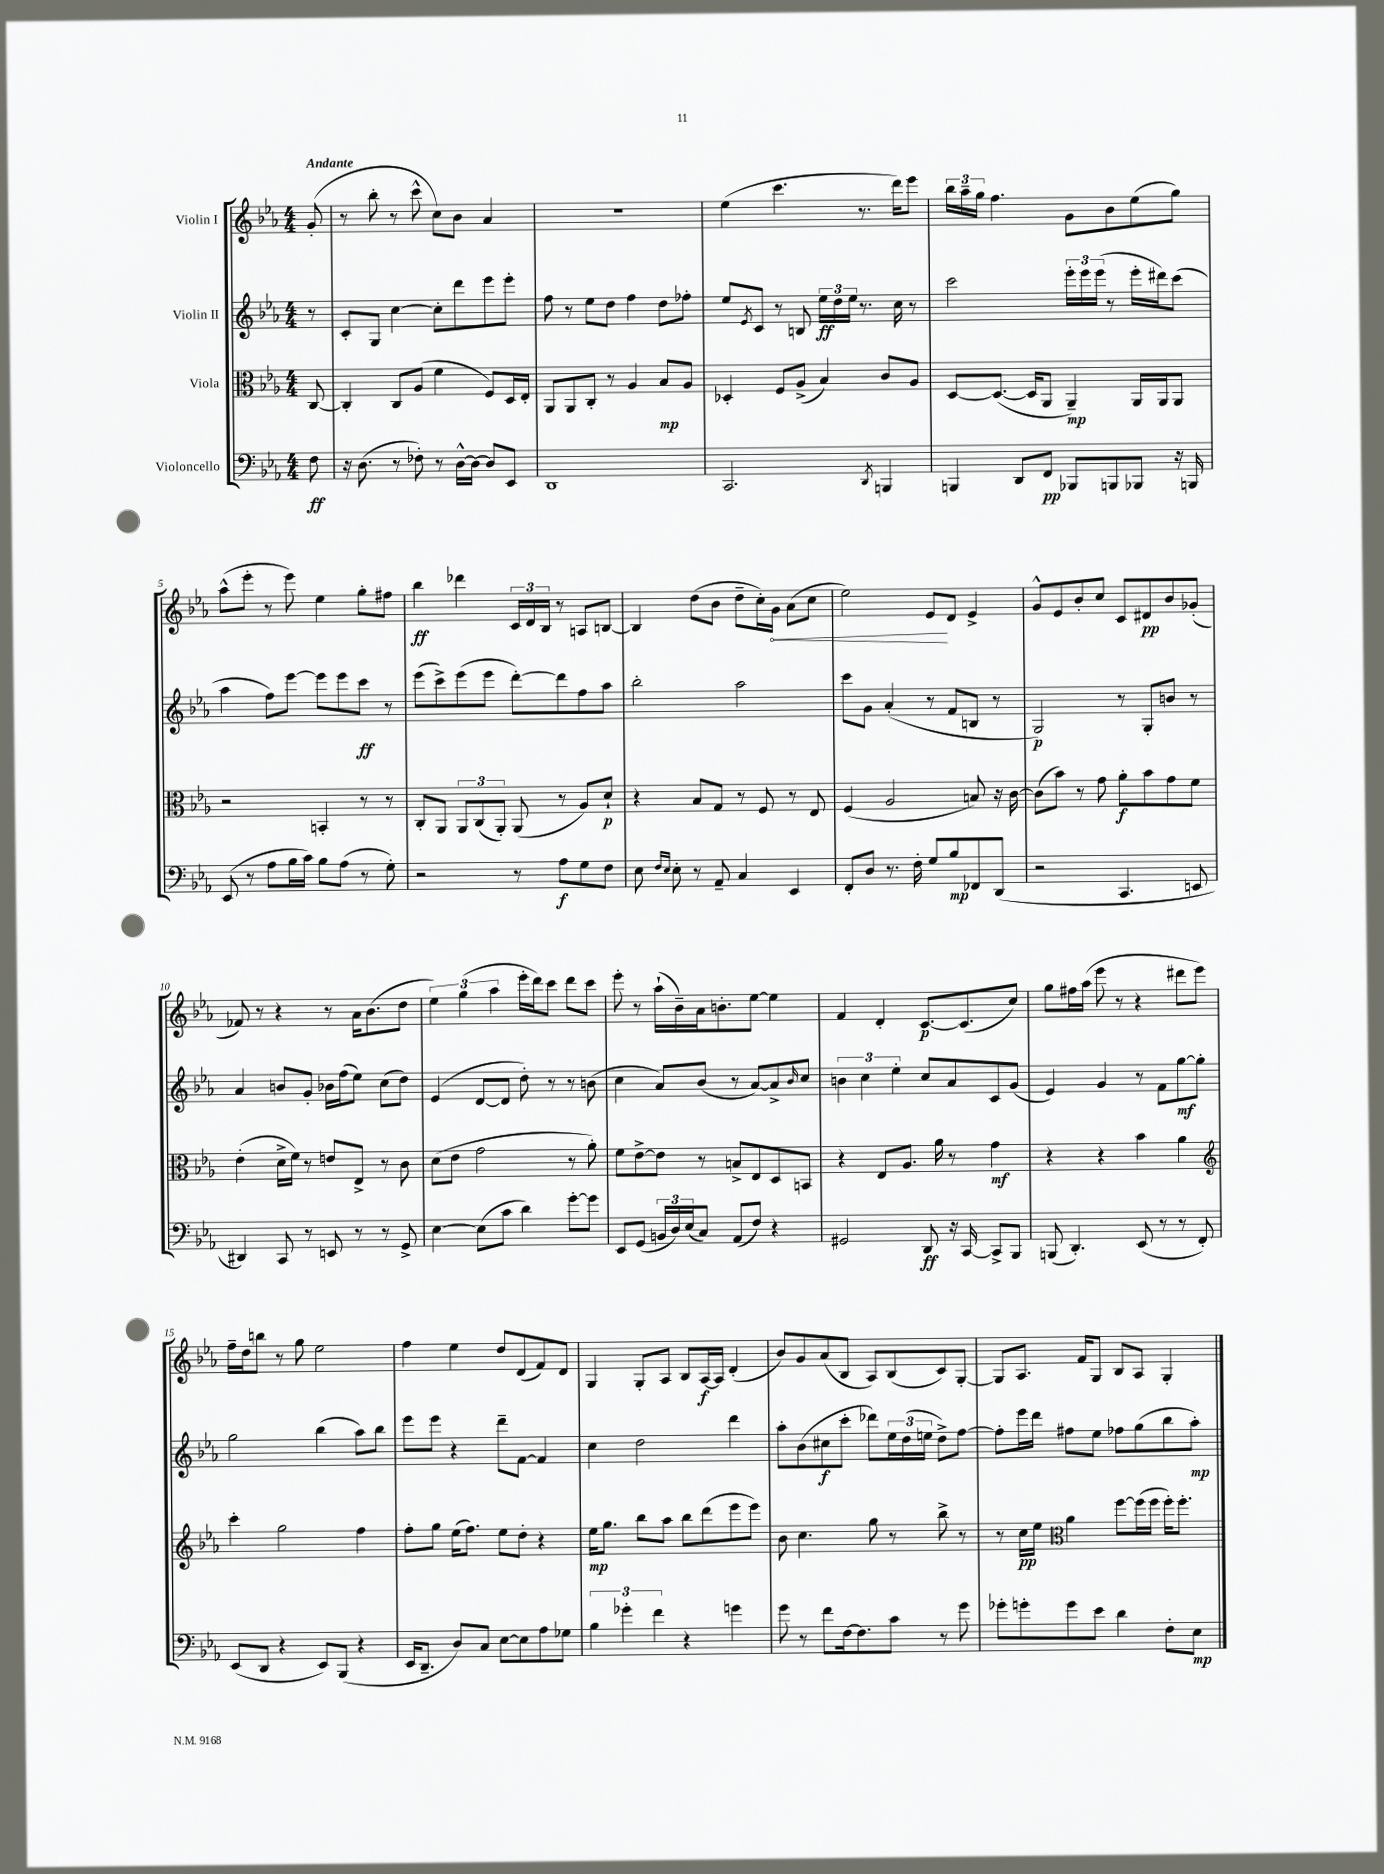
<<
\new StaffGroup <<
\new Staff = "s0" \with { instrumentName = "Violin I" } {
    \clef treble \key ees \major \numericTimeSignature \time 4/4 \partial 8 \tempo "Andante"
    g'8-.( |
    r8 bes''8-. r8 c'''8-^ c''8) bes'8 aes'4 |
    R1 |
    ees''4( c'''4. r8. d'''16) ees'''8 |
    \tuplet 3/2 { bes''16 aes''16-- g''16 } f''4. g'8 bes'8 ees''8( g''8) |
    aes''8-^( ees'''8-. r8 ees'''8) ees''4 g''8-. fis''8 |
    bes''4\ff des'''4 \tuplet 3/2 { c'16 d'16 bes16 } r8 a8 b8~ |
    b4 d''8( bes'8 d''8-- c''16-.) \once \override Hairpin.circled-tip = ##t g'16\< aes'8( c''8 |
    ees''2) ees'8\! d'8 ees'4-> |
    g'8-^ ees'8 bes'8-. c''8 c'8 dis'8\pp bes'8 ges'8-.( |
    fes'8) r8 r4 r8 aes'16 bes'8.( d''8 |
    \tuplet 3/2 { ees''4) g''4( aes''4 } ees'''16-. d'''16) c'''8 d'''8 c'''8 |
    ees'''8-. r8 aes''16-!( bes'16--) aes'16 b'8.-. ees''8~ ees''4 |
    f'4 d'4-. c'8.~\p c'8.( c''8) |
    g''8 fis''16 aes''16( ees'''8 r8 r4 dis'''8 ees'''8) |
    f''16-- d''16 b''8 r8 g''8 ees''2 |
    f''4 ees''4 d''8 d'8( f'8) d'8 |
    g4 g8-. aes8 bes8 aes16~\f aes16 d'4-.( |
    bes'8) g'8 aes'8( bes8 aes8) bes8( c'8) g8~-. |
    g8 aes8. f'16 g8 bes8 aes8 g4-. \bar "|." |
}
\new Staff = "s1" \with { instrumentName = "Violin II" } {
    \clef treble \key ees \major \numericTimeSignature \time 4/4 \partial 8
    r8 |
    c'8-. g8 c''4~ c''8-. d'''8 ees'''8 ees'''8-. |
    f''8 r8 ees''8 d''8 f''4 d''8 fes''8-. |
    ees''8 \acciaccatura { ees'8 } c'8 r8 b8 \tuplet 3/2 { ees''16\ff d''16 ees''16 } r8. c''16 r8 |
    c'''2 \tuplet 3/2 { ees'''16-. ees'''16 ees'''16( } r8 ees'''16-. dis'''16) c'''8( |
    aes''4 f''8) ees'''8~ ees'''8 ees'''8 c'''8\ff r8 |
    ees'''8( c'''8->) ees'''8( ees'''8 d'''8~-.) d'''8 f''8 aes''8 |
    bes''2-. aes''2 |
    c'''8 g'8 aes'4-.( r8 f'8 b8 r8 |
    g2\p) r8 g8-. b'8 r8 |
    aes'4 b'8 g'8-. bes'16 f''16( ees''8) c''8( d''8) |
    ees'4( d'8~ d'8 d''8-.) r8 r8 b'8( |
    c''4 aes'8) bes'8( r8 aes'8~) aes'8-> \grace { bes'16 } c''8 |
    \tuplet 3/2 { b'4 c''4 ees''4-. } c''8 aes'8 c'8 g'8( |
    ees'4) g'4 r8 f'8 g''8~\mf g''8-. |
    g''2 bes''4( aes''8) bes''8 |
    ees'''8 ees'''8 r4 d'''8-- f'8~ f'4 |
    c''4 d''2 d'''4 |
    aes''8-. bes'8( cis''8\f c'''8-. des'''8) \tuplet 3/2 { ees''16 d''16( e''16 } d''8->) f''8~ |
    f''8-. ees'''16 d'''16 fis''8 ees''8 fes''8 g''8( bes''8 aes''8-.\mp) \bar "|." |
}
\new Staff = "s2" \with { instrumentName = "Viola" } {
    \clef alto \key ees \major \numericTimeSignature \time 4/4 \partial 8
    c8~ |
    c4-. c8 aes8( f'4 f8) d16 ees16-. |
    aes,8 aes,8 c8-. r8 aes4 bes8\mp aes8 |
    des4-. f8 aes8->( bes4) c'8 aes8 |
    d8~ d8.~( d16 aes,8 aes,4--\mp) aes,16 aes,16 aes,8 |
    r2 b,4-. r8 r8 |
    c8-. aes,8 \tuplet 3/2 { aes,8 c8( aes,8-.) } aes,8( r8 aes8) d'8-!\p |
    r4 bes8 g8 r8 f8 r8 ees8 |
    f4( aes2 b8) r16 c'16~ |
    c'8( bes'8) r8 g'8 aes'8-.\f bes'8 g'8 f'8 |
    ees'4-.( d'16-> f'16) r8 e'8 ees8-> r8 c'8 |
    d'8( ees'8 g'2 r8 aes'8-.) |
    f'8 ees'8~-> ees'8 r8 b8-> ees8 d8 b,8 |
    r4 ees8 aes8. aes'16 r8 g'4\mf |
    r4 r4 bes'4 aes'4 |
    \clef treble c'''4-. g''2 f''4 |
    f''8-. g''8 ees''16( f''8.) ees''8 d''8-. r4 |
    ees''16\mp g''8. bes''8 aes''8 bes''8 d'''8( ees'''8 ees'''8) |
    bes'8 c''4. g''8 r8 bes''8-> r8 |
    r8 c''16\pp ees''16 \clef alto aes'4 f''8~ f''16( f''16 f''16-.) f''8.-. \bar "|." |
}
\new Staff = "s3" \with { instrumentName = "Violoncello" } {
    \clef bass \key ees \major \numericTimeSignature \time 4/4 \partial 8
    f8\ff |
    r16 d8.( r8 fes8-.) r8 d16~-^ d16~ d8 ees,8 |
    d,1 |
    c,2. \acciaccatura { d,8 } b,,4 |
    b,,4 d,8 f,8\pp bes,,8 b,,8 bes,,8 r16 b,,16 |
    ees,8( r8 aes8 bes16 c'16) bes8 aes8( r8 g8-.) |
    r2 r8 aes8\f g8 f8 |
    ees8 \grace { f16 ees16 } ees8-. r8 aes,8-- c4 ees,4 |
    f,8-. d8 r8. f16-. g8 bes8\mp fes,8 d,8( |
    r2 c,4. e,8 |
    dis,4) c,8 r8 e,8 r8 r8 g,8-> |
    ees4~ ees8( c'8 d'4) g'8~-. g'8 |
    ees,8 g,8( \tuplet 3/2 { b,16 d16) ees16( } c8) aes,8( f8) r4 |
    gis,2 d,8\ff r16 c,16~ c,8-> bes,,8 |
    b,,8( d,4.-.) ees,8( r8 r8 f,8-.) |
    ees,8( d,8 r4 ees,8) bes,,8( r4 |
    ees,16 d,8.-- d8) c8 ees8~ ees8 aes8 ges8 |
    \tuplet 3/2 { bes4 ges'4-. f'4 } r4 g'4 |
    g'8 r8 f'8 f16~ f8. c'8 r8 g'8 |
    ges'8-. g'8-. g'8 ees'8 d'4 f8-. ees8\mp \bar "|." |
}
>>
>>
